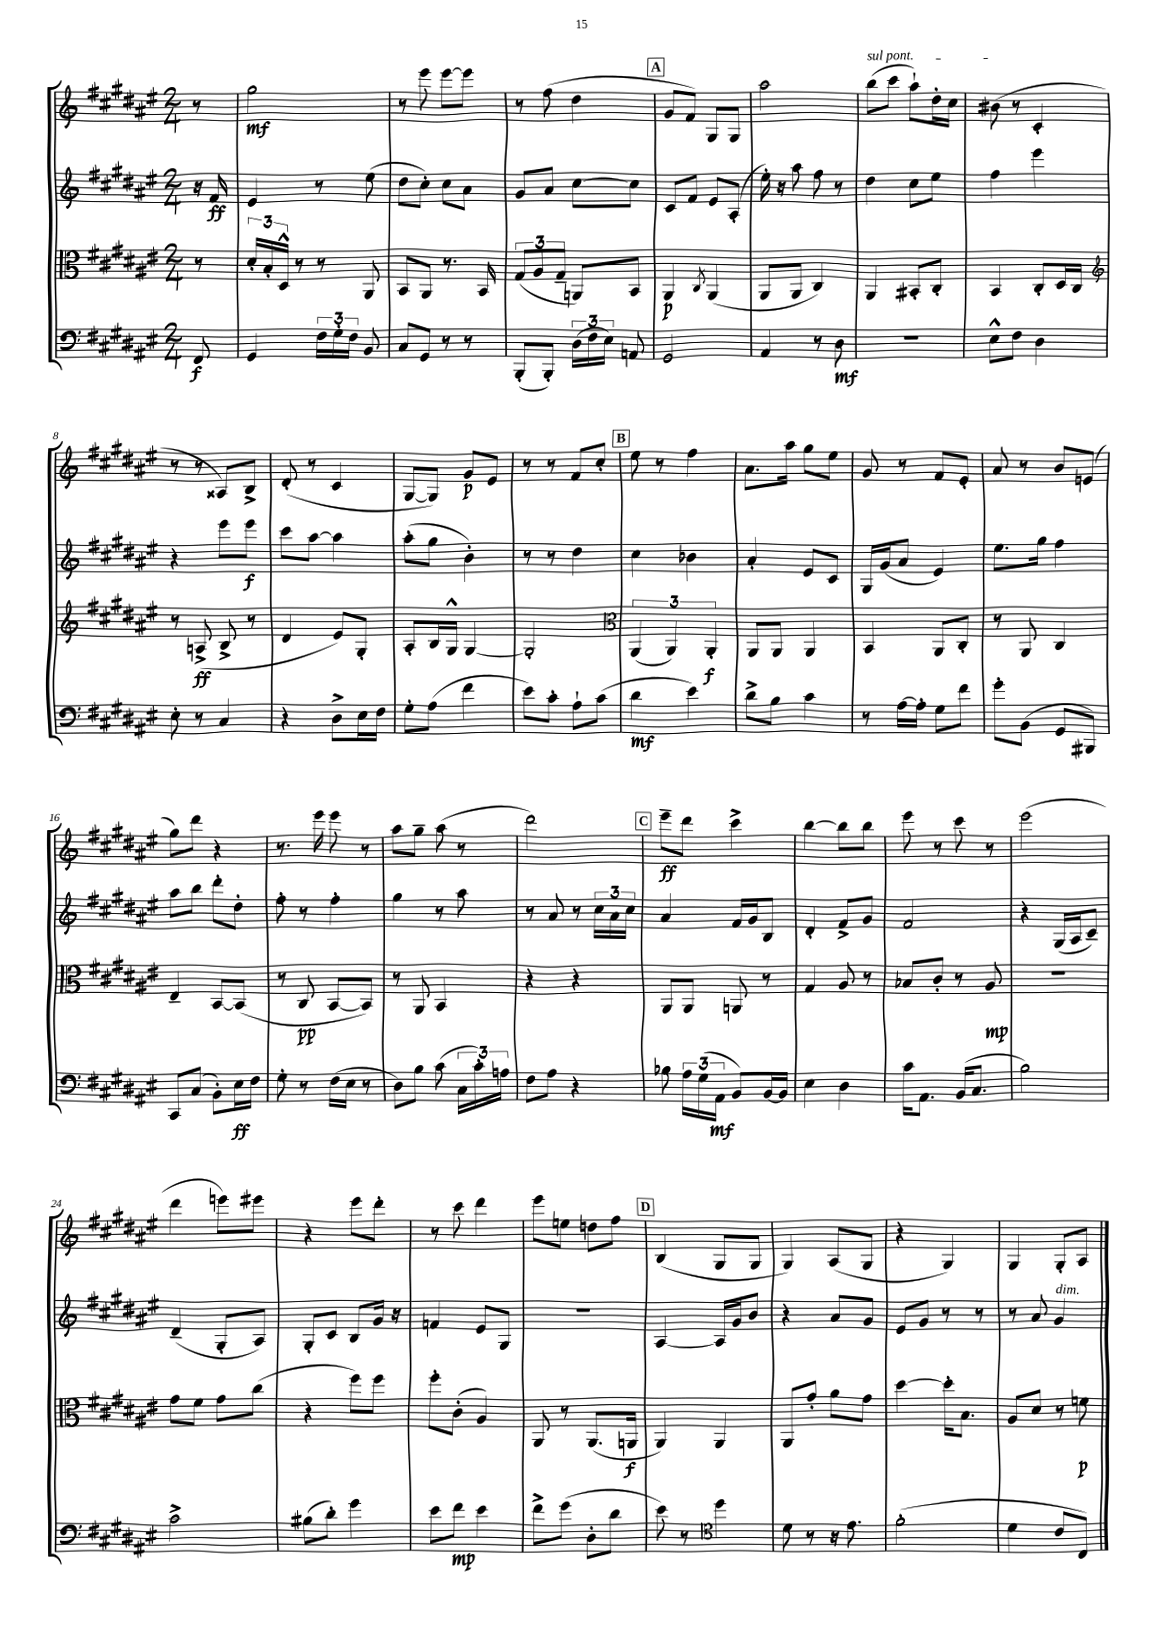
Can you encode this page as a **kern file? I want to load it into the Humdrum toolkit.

**kern	**dynam	**kern	**dynam	**kern	**dynam	**kern	**dynam
*part4	*part4	*part3	*part3	*part2	*part2	*part1	*part1
*staff4	*staff4	*staff3	*staff3	*staff2	*staff2	*staff1	*staff1
*clefF4	*	*clefC3	*	*clefG2	*	*clefG2	*
*k[f#c#g#d#a#e#]	*	*k[f#c#g#d#a#e#]	*	*k[f#c#g#d#a#e#]	*	*k[f#c#g#d#a#e#]	*
*M2/4	*	*M2/4	*	*M2/4	*	*M2/4	*
=	=	=	=	=	=	=	=
8FF#/	f	8r	.	16r	.	8r	.
.	.	.	.	16f#/	ff	.	.
=1	=1	=1	=1	=1	=1	=1	=1
4GG#/	.	24d#'/LL	.	4e#/	.	2gg#\	mf
.	.	24B'/	.	.	.	.	.
.	.	24D#^^/JJ	.	.	.	.	.
.	.	8r	.	.	.	.	.
24F#\LL	.	8r	.	8r	.	.	.
24G#'\	.	.	.	.	.	.	.
24F#\JJ	.	.	.	.	.	.	.
8BB/	.	8AA#/	.	(8ee#\	.	.	.
=2	=2	=2	=2	=2	=2	=2	=2
8C#/L	.	8BB/L	.	8dd#\L	.	8r	.
8GG#/J	.	8AA#/J	.	8cc#'\J)	.	8eee#\	.
8r	.	8.r	.	8cc#\L	.	[8eee#\L	.
8r	.	.	.	8a#\J	.	8eee#\J]	.
.	.	16BB/	.	.	.	.	.
=3	=3	=3	=3	=3	=3	=3	=3
(8BBB'/L	.	(12G#/L	.	8g#/L	.	8r	.
.	.	12A#/	.	.	.	.	.
8BBB'/J)	.	.	.	8a#/J	.	(8ff#\	.
.	.	12G#~/J	.	.	.	.	.
(24D#\LL	.	8AAn/L)	.	[8cc#\L	.	4dd#\	.
24F#\	.	.	.	.	.	.	.
24E#\JJ)	.	.	.	.	.	.	.
8AAn/	.	8BB/J	.	8cc#\J]	.	.	.
!!LO:REH:place=s1:t=A
=4	=4	=4	=4	=4	=4	=4	=4
2GG#/	.	4AA#/	p	8c#/L	.	8g#/L	.
.	.	.	.	8f#/J	.	8f#/J)	.
.	.	8qC#/	.	.	.	.	.
.	.	(4AA#/	.	8e#/L	.	8G#/L	.
.	.	.	.	(8A#'/J	.	8G#/J	.
=5	=5	=5	=5	=5	=5	=5	=5
4AA#/	.	8AA#/L	.	16ee#'\)	.	2aa#\	.
.	.	.	.	16r	.	.	.
.	.	8AA#/J	.	8aa#\	.	.	.
8r	.	4C#/)	.	8ff#\	.	.	.
8D#\	mf	.	.	8r	.	.	.
=6	=6	=6	=6	=6	=6	=6	=6
!	!	!	!	!	!	!LO:TX:a:i:t=sul pont.	!
2r	.	4AA#/	.	4dd#\	.	(8bb\L	.
.	.	.	.	.	.	8ccc#\J	.
.	.	8BB#X'/L	.	8cc#\L	.	8aa#`\L)	.
.	.	8C#'/J	.	8ee#\J	.	16dd#'\L	.
.	.	.	.	.	.	16cc#\JJ	.
=7	=7	=7	=7	=7	=7	=7	=7
8E#^^\L	.	4BB/	.	4ff#\	.	(8b#X\	.
8F#\J	.	.	.	.	.	8r	.
4D#\	.	8C#'/L	.	4eee#\	.	4c#'/	.
.	.	16D#/L	.	.	.	.	.
.	.	16C#/JJ	.	.	.	.	.
!!LO:LB:g=z
=8	=8	=8	=8	=8	=8	=8	=8
*	*	*clefG2	*	*	*	*	*
8E#'\	.	8r	.	4r	.	8r	.
8r	.	(8An^/	ff	.	.	8r	.
4C#/	.	8B^/	.	8eee#\L	.	8A##X/L)	.
.	.	8r	.	8eee#\J	f	8B^/J	.
=9	=9	=9	=9	=9	=9	=9	=9
4r	.	4d#/	.	8ccc#\L	.	(8d#'/	.
.	.	.	.	[8aa#\J	.	8r	.
8D#^\L	.	8e#/L)	.	4aa#\]	.	4c#/	.
16E#\L	.	8G#'/J	.	.	.	.	.
16F#\JJ	.	.	.	.	.	.	.
=10	=10	=10	=10	=10	=10	=10	=10
8G#'\L	.	8A#'/L	.	(8aa#'\L	.	[8G#/L	.
(8A#\J	.	16B/L	.	8gg#\J	.	8G#/J])	.
.	.	16G#^^/JJ	.	.	.	.	.
4f#\	.	[4G#/	.	4b'\)	.	8g#/L	p
.	.	.	.	.	.	8e#/J	.
=11	=11	=11	=11	=11	=11	=11	=11
8e#\L)	.	2G#'/]	.	8r	.	8r	.
8c#'\J	.	.	.	8r	.	8r	.
8A#`\L	.	.	.	4dd#\	.	8f#/L	.
(8c#\J	.	.	.	.	.	8cc#'/J	.
!!LO:REH:place=s1:t=B
=12	=12	=12	=12	=12	=12	=12	=12
*	*	*clefC3	*	*	*	*	*
4d#\	mf	(6AA#/	.	4cc#\	.	8ee#\	.
.	.	.	.	.	.	8r	.
.	.	6AA#/)	.	.	.	.	.
4e#\)	.	.	.	4b-X\	.	4ff#\	.
.	.	6AA#'/	f	.	.	.	.
=13	=13	=13	=13	=13	=13	=13	=13
8d#^\L	.	8AA#/L	.	4a#'/	.	8.a#\L	.
8B\J	.	8AA#/J	.	.	.	.	.
.	.	.	.	.	.	16aa#\Jk	.
4c#\	.	4AA#/	.	8e#/L	.	8gg#\L	.
.	.	.	.	8c#/J	.	8ee#\J	.
=14	=14	=14	=14	=14	=14	=14	=14
8r	.	4BB/	.	16G#/LL	.	8g#/	.
.	.	.	.	(16g#/J	.	.	.
[16A#\LL	.	.	.	8a#/J	.	8r	.
16A#'\JJ]	.	.	.	.	.	.	.
8G#\L	.	8AA#/L	.	4e#/)	.	8f#/L	.
8f#\J	.	8C#'/J	.	.	.	8e#'/J	.
=15	=15	=15	=15	=15	=15	=15	=15
8g#'\L	.	8r	.	8.ee#\L	.	8a#/	.
(8BB\J	.	8AA#/	.	.	.	8r	.
.	.	.	.	16gg#\Jk	.	.	.
8GG#/L	.	4C#/	.	4ff#\	.	8b/L	.
8BBB#X/J)	.	.	.	.	.	(8en/J	.
!!LO:LB:g=z
=16	=16	=16	=16	=16	=16	=16	=16
8CC#/L	.	4E#~/	.	8aa#\L	.	8gg#\L)	.
(8C#/J	.	.	.	8bb\J	.	8ddd#\J	.
8BB'\L)	.	[8BB/L	.	8ddd#'\L	.	4r	.
16E#\L	ff	(8BB/J]	.	8dd#'\J	.	.	.
16F#\JJ	.	.	.	.	.	.	.
=17	=17	=17	=17	=17	=17	=17	=17
8G#'\	.	8r	.	8ff#'\	.	8.r	.
8r	.	8C#/	pp	8r	.	.	.
.	.	.	.	.	.	16eee#\	.
(16F#\LL	.	[8BB/L	.	4ff#'\	.	8eee#\	.
16E#\JJ	.	.	.	.	.	.	.
8r	.	8BB/J])	.	.	.	8r	.
=18	=18	=18	=18	=18	=18	=18	=18
8D#\L)	.	8r	.	4gg#\	.	8aa#\L	.
8B\J	.	8AA#/	.	.	.	8gg#~\J	.
(8c#\	.	4BB/	.	8r	.	(8aa#\	.
24C#\LL	.	.	.	8aa#\	.	8r	.
24c#'\)	.	.	.	.	.	.	.
24An\JJ	.	.	.	.	.	.	.
=19	=19	=19	=19	=19	=19	=19	=19
8F#\L	.	4r	.	8r	.	2ddd#\)	.
8A#\J	.	.	.	8a#/	.	.	.
4r	.	4r	.	8r	.	.	.
.	.	.	.	24cc#\LL	.	.	.
.	.	.	.	24a#\	.	.	.
.	.	.	.	24cc#\JJ	.	.	.
!!LO:REH:place=s1:t=C
=20	=20	=20	=20	=20	=20	=20	=20
8B-X\	.	8AA#/L	.	4a#/	.	8eee#~\L	ff
24A#\LL	.	8AA#/J	.	.	.	8ddd#\J	.
(24G#\	.	.	.	.	.	.	.
24AA#\JJ	mf	.	.	.	.	.	.
8BB/L)	.	8AAn/	.	16f#/LL	.	4ccc#^\	.
.	.	.	.	16g#/J	.	.	.
[16BB/L	.	8r	.	8B/J	.	.	.
16BB/JJ]	.	.	.	.	.	.	.
=21	=21	=21	=21	=21	=21	=21	=21
4E#\	.	4G#/	.	4d#'/	.	[4bb\	.
4D#\	.	8A#/	.	8f#^/L	.	8bb\L]	.
.	.	8r	.	8g#/J	.	8bb\J	.
=22	=22	=22	=22	=22	=22	=22	=22
16c#\KL	.	8B-X/L	.	2f#/	.	8eee#\	.
8.AA#\J	.	.	.	.	.	.	.
.	.	8c#'/J	.	.	.	8r	.
(16BB/KL	.	8r	.	.	.	8ccc#\	.
8.C#/J	.	.	.	.	.	.	.
.	.	8A#/	mp	.	.	8r	.
=23	=23	=23	=23	=23	=23	=23	=23
2B\)	.	2r	.	4r	.	(2eee#\	.
.	.	.	.	(16G#/LL	.	.	.
.	.	.	.	16A#/J	.	.	.
.	.	.	.	8c#~/J)	.	.	.
!!LO:LB:g=z
=24	=24	=24	=24	=24	=24	=24	=24
2c#^\	.	8g#\L	.	(4d#~/	.	4ddd#\	.
.	.	8f#\J	.	.	.	.	.
.	.	8g#\L	.	8G#'/L	.	8eeen\L)	.
.	.	(8cc#\J	.	8A#/J)	.	8eee#X\J	.
=25	=25	=25	=25	=25	=25	=25	=25
(8B#X\L	.	4r	.	8G#'/L	.	4r	.
8d#'\J)	.	.	.	8c#/J	.	.	.
4g#\	.	8ff#\L)	.	8B/L	.	8eee#\L	.
.	.	8ff#\J	.	16g#/Jk	.	8ddd#'\J	.
.	.	.	.	16r	.	.	.
=26	=26	=26	=26	=26	=26	=26	=26
8e#\L	.	8ff#'\L	.	4fn/	.	8r	.
8f#\J	mp	(8c#'\J	.	.	.	8ccc#\	.
4e#\	.	4A#/)	.	8e#/L	.	4ddd#\	.
.	.	.	.	8G#/J	.	.	.
=27	=27	=27	=27	=27	=27	=27	=27
8f#^\L	.	8AA#/	.	2r	.	8eee#\L	.
(8g#\J	.	8r	.	.	.	8een\J	.
8D#'\L	.	(8.AA#/L	.	.	.	8ddn\L	.
8d#\J	.	.	.	.	.	8ff#\J	.
.	.	16AAn/Jk	f	.	.	.	.
!!LO:REH:place=s1:t=D
=28	=28	=28	=28	=28	=28	=28	=28
8e#\)	.	4AA#/)	.	[4A#/	.	(4B/	.
8r	.	.	.	.	.	.	.
*clefC4	*	*	*	*	*	*	*
4dd#\	.	4AA#/	.	16A#/LL]	.	8G#/L	.
.	.	.	.	16g#/J	.	.	.
.	.	.	.	8b/J	.	8G#/J	.
=29	=29	=29	=29	=29	=29	=29	=29
8d#\	.	8AA#/L	.	4r	.	4G#/)	.
8r	.	8g#'/J	.	.	.	.	.
16r	.	8a#\L	.	8a#/L	.	(8A#/L	.
8.e#\	.	.	.	.	.	.	.
.	.	8g#\J	.	8g#/J	.	8G#/J	.
=30	=30	=30	=30	=30	=30	=30	=30
(2f#'\	.	[4dd#\	.	8e#/L	.	4r	.
.	.	.	.	8g#/J	.	.	.
.	.	16dd#'\KL]	.	8r	.	4G#/)	.
.	.	8.B\J	.	.	.	.	.
.	.	.	.	8r	.	.	.
=31	=31	=31	=31	=31	=31	=31	=31
4d#\	.	8A#/L	.	8r	.	4G#/	.
.	.	8d#/J	.	8a#/	.	.	.
!	!	!	!	!LO:TX:a:i:t=dim.	!	!	!
8c#/L	.	8r	.	4g#/	.	8G#'/L	.
8C#/J)	.	8fn\	p	.	.	8A#/J	.
==	==	==	==	==	==	==	==
*-	*-	*-	*-	*-	*-	*-	*-
